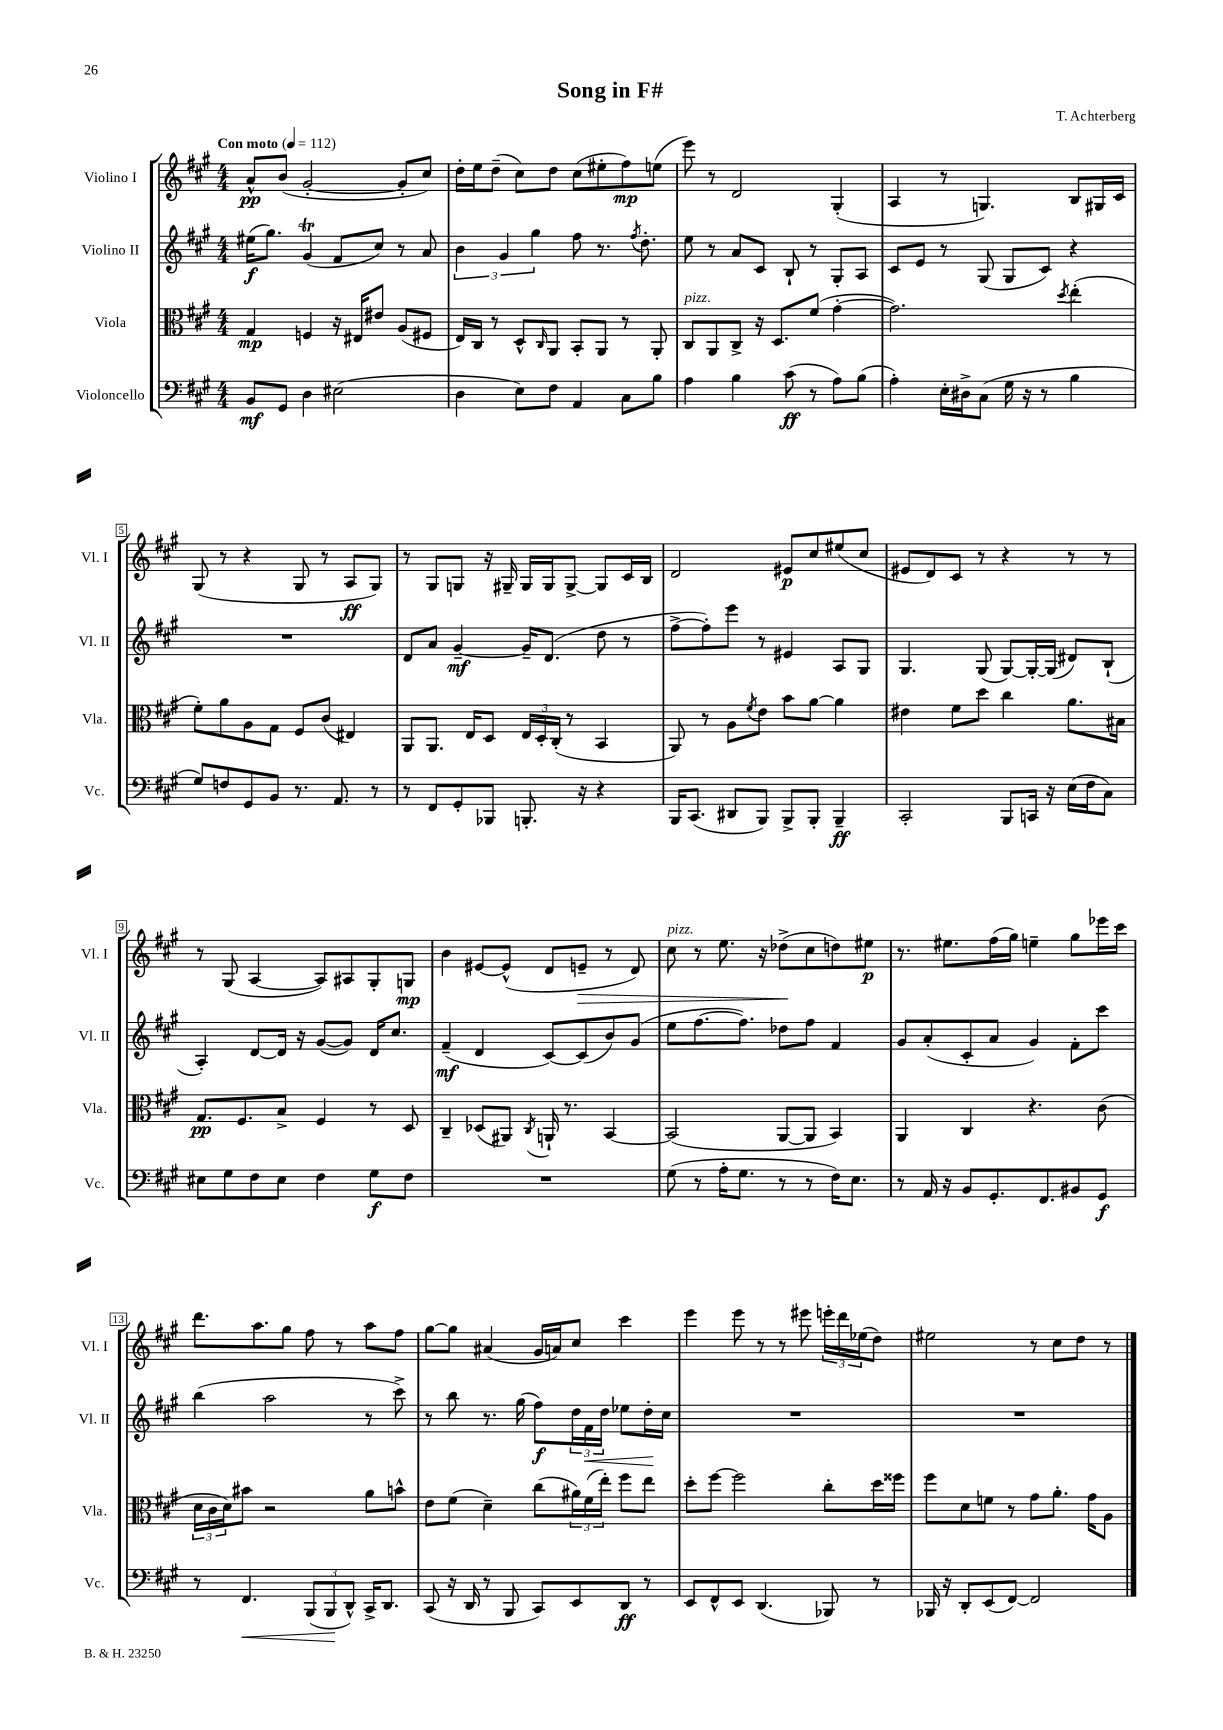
\header { title = "Song in F#" composer = "T. Achterberg" }
<<
\new StaffGroup <<
\new Staff = "s0" \with { instrumentName = "Violino I" shortInstrumentName = "Vl. I" } {
    \clef treble \key a \major \numericTimeSignature \time 4/4 \tempo "Con moto" 4 = 112
    a'8-^\pp b'8( gis'2~-. gis'8-. cis''8) |
    d''16-. e''16 d''8--( cis''8) d''8 cis''8( eis''8-. fis''8\mp) e''8( |
    e'''8) r8 d'2 gis4-.( |
    a4 r8 g4.) b8 gis16 cis'16 |
    gis8( r8 r4 gis8 r8 a8\ff gis8) |
    r8 gis8 g8 r16 gis16-- gis16 gis16 gis8~-> gis8 cis'16 b16 |
    d'2 eis'8\p cis''8 eis''8( cis''8 |
    eis'8 d'8) cis'8 r8 r4 r8 r8 |
    r8 gis8( a4~ a8) ais8 gis8-. g8\mp |
    b'4 eis'8~ eis'8-^( d'8 e'8--\> r8 d'8) |
    cis''8^\markup { \italic "pizz." } r8 e''8. r16 des''8->\!( cis''8 d''8) eis''8\p |
    r8. eis''8. fis''16( gis''16) e''4-- gis''8 ees'''16 cis'''16 |
    d'''8. a''8. gis''8 fis''8 r8 a''8 fis''8 |
    gis''8~ gis''8 ais'4( gis'16 a'16) cis''8 cis'''4 |
    e'''4 e'''8 r8 r8 eis'''8 \tuplet 3/2 { e'''16-. d'''16 ees''16( } d''8) |
    eis''2 r8 cis''8 d''8 r8 \bar "|." |
}
\new Staff = "s1" \with { instrumentName = "Violino II" shortInstrumentName = "Vl. II" } {
    \clef treble \key a \major \numericTimeSignature \time 4/4
    eis''16\f( gis''8.) gis'4\trill( fis'8 cis''8) r8 a'8 |
    \tuplet 3/2 { b'4 gis'4 gis''4 } fis''8 r8. \acciaccatura { fis''8 } d''8.-. |
    e''8 r8 a'8 cis'8 b8-! r8 gis8-. a8 |
    cis'8 e'8 r8 gis8( gis8 cis'8) r4 |
    R1 |
    d'8 a'8 gis'4~--\mf gis'16-- d'8.( d''8 r8 |
    fis''8~-> fis''8-.) e'''8 r8 eis'4 a8 gis8 |
    gis4. gis8( gis8~) gis16~-. gis16( dis'8) b8-!( |
    a4-.) d'8~ d'16 r16 gis'8~( gis'8) d'16 cis''8. |
    fis'4--\mf( d'4 cis'8~) cis'8( b'8) gis'8( |
    e''8 fis''8.~ fis''8.) des''8 fis''8 fis'4 |
    gis'8 a'8-.( cis'8-. a'8 gis'4) fis'8-. cis'''8 |
    b''4( a''2 r8 cis'''8->) |
    r8 b''8 r8. gis''16( fis''8\f) \tuplet 3/2 { d''16 fis'16\< d''16 } ees''8 d''16-.\! cis''16 |
    R1 |
    R1 \bar "|." |
}
\new Staff = "s2" \with { instrumentName = "Viola" shortInstrumentName = "Vla." } {
    \clef alto \key a \major \numericTimeSignature \time 4/4
    gis4\mp f4 r16 eis16 eis'8 a8( fis8 |
    e16) cis16 r8 d8-^ \grace { cis16 } a,8 b,8-. a,8 r8 a,8-. |
    cis8^\markup { \italic "pizz." } a,8 cis8-> r16 d8. fis'8( gis'4~-. |
    gis'2.) \acciaccatura { d''8 } e''4-.( |
    fis'8-.) a'8 a8 gis8 fis8 cis'8( eis4) |
    a,8 a,8. e16 d8 \tuplet 3/2 { e16 d16-. cis16-.( } r8 b,4 |
    a,8) r8 a8 \acciaccatura { fis'8 } e'8 b'8 a'8~ a'4 |
    eis'4 fis'8 d''8 cis''4 a'8. bis16 |
    gis8.\pp fis8. b8-> fis4 r8 d8 |
    cis4-- des8( ais,8) \acciaccatura { cis8 } a,16-! r8. b,4~ |
    b,2( a,8~ a,8 b,4) |
    a,4 cis4 r4. cis'8( |
    \tuplet 3/2 { d'16 cis'16 d'16) } bis'8 r2 a'8 b'8-^ |
    e'8 fis'8( d'4--) cis''8( \tuplet 3/2 { ais'16) fis'16( e''16-.) } fis''8 e''8 |
    d''8-. fis''8~ fis''2 cis''8-. d''16 fisis''16 |
    fis''8 d'8 f'8 r8 gis'8 a'8.-. gis'16 a8 \bar "|." |
}
\new Staff = "s3" \with { instrumentName = "Violoncello" shortInstrumentName = "Vc." } {
    \clef bass \key a \major \numericTimeSignature \time 4/4
    b,8\mf gis,8 d4 eis2( |
    d4 e8) fis8 a,4 cis8 b8 |
    a4 b4 cis'8\ff( r8 a8) b8( |
    a4-.) e16-. dis16-> cis8( gis16 r16 r8 b4 |
    gis8) f8 gis,8 b,8 r8. a,8. r8 |
    r8 fis,8 gis,8-. bes,,8 b,,8.-. r16 r4 |
    b,,16 cis,8.( dis,8 b,,8) b,,8-> b,,8-. b,,4--\ff |
    cis,2-. b,,8 c,16 r16 e16( fis16 cis8) |
    eis8 gis8 fis8 eis8 fis4 gis8\f fis8 |
    R1 |
    gis8( r8 a16-. gis8. r8 r8 fis16) e8. |
    r8 a,16 r16 b,8 gis,8.-. fis,8. bis,8 gis,8\f |
    r8 fis,4.\< \tuplet 3/2 { b,,8( b,,8\! d,8-^) } cis,16-> d,8. |
    cis,8( r16 d,16 r8 b,,8 cis,8) e,8 d,8\ff r8 |
    e,8 fis,8-^ e,8 d,4.( bes,,8) r8 |
    bes,,16 r16 d,8-. e,8( fis,8~) fis,2 \bar "|." |
}
>>
>>
\layout { \context { \Score \override BarNumber.stencil = #(make-stencil-boxer 0.1 0.3 ly:text-interface::print) } }
